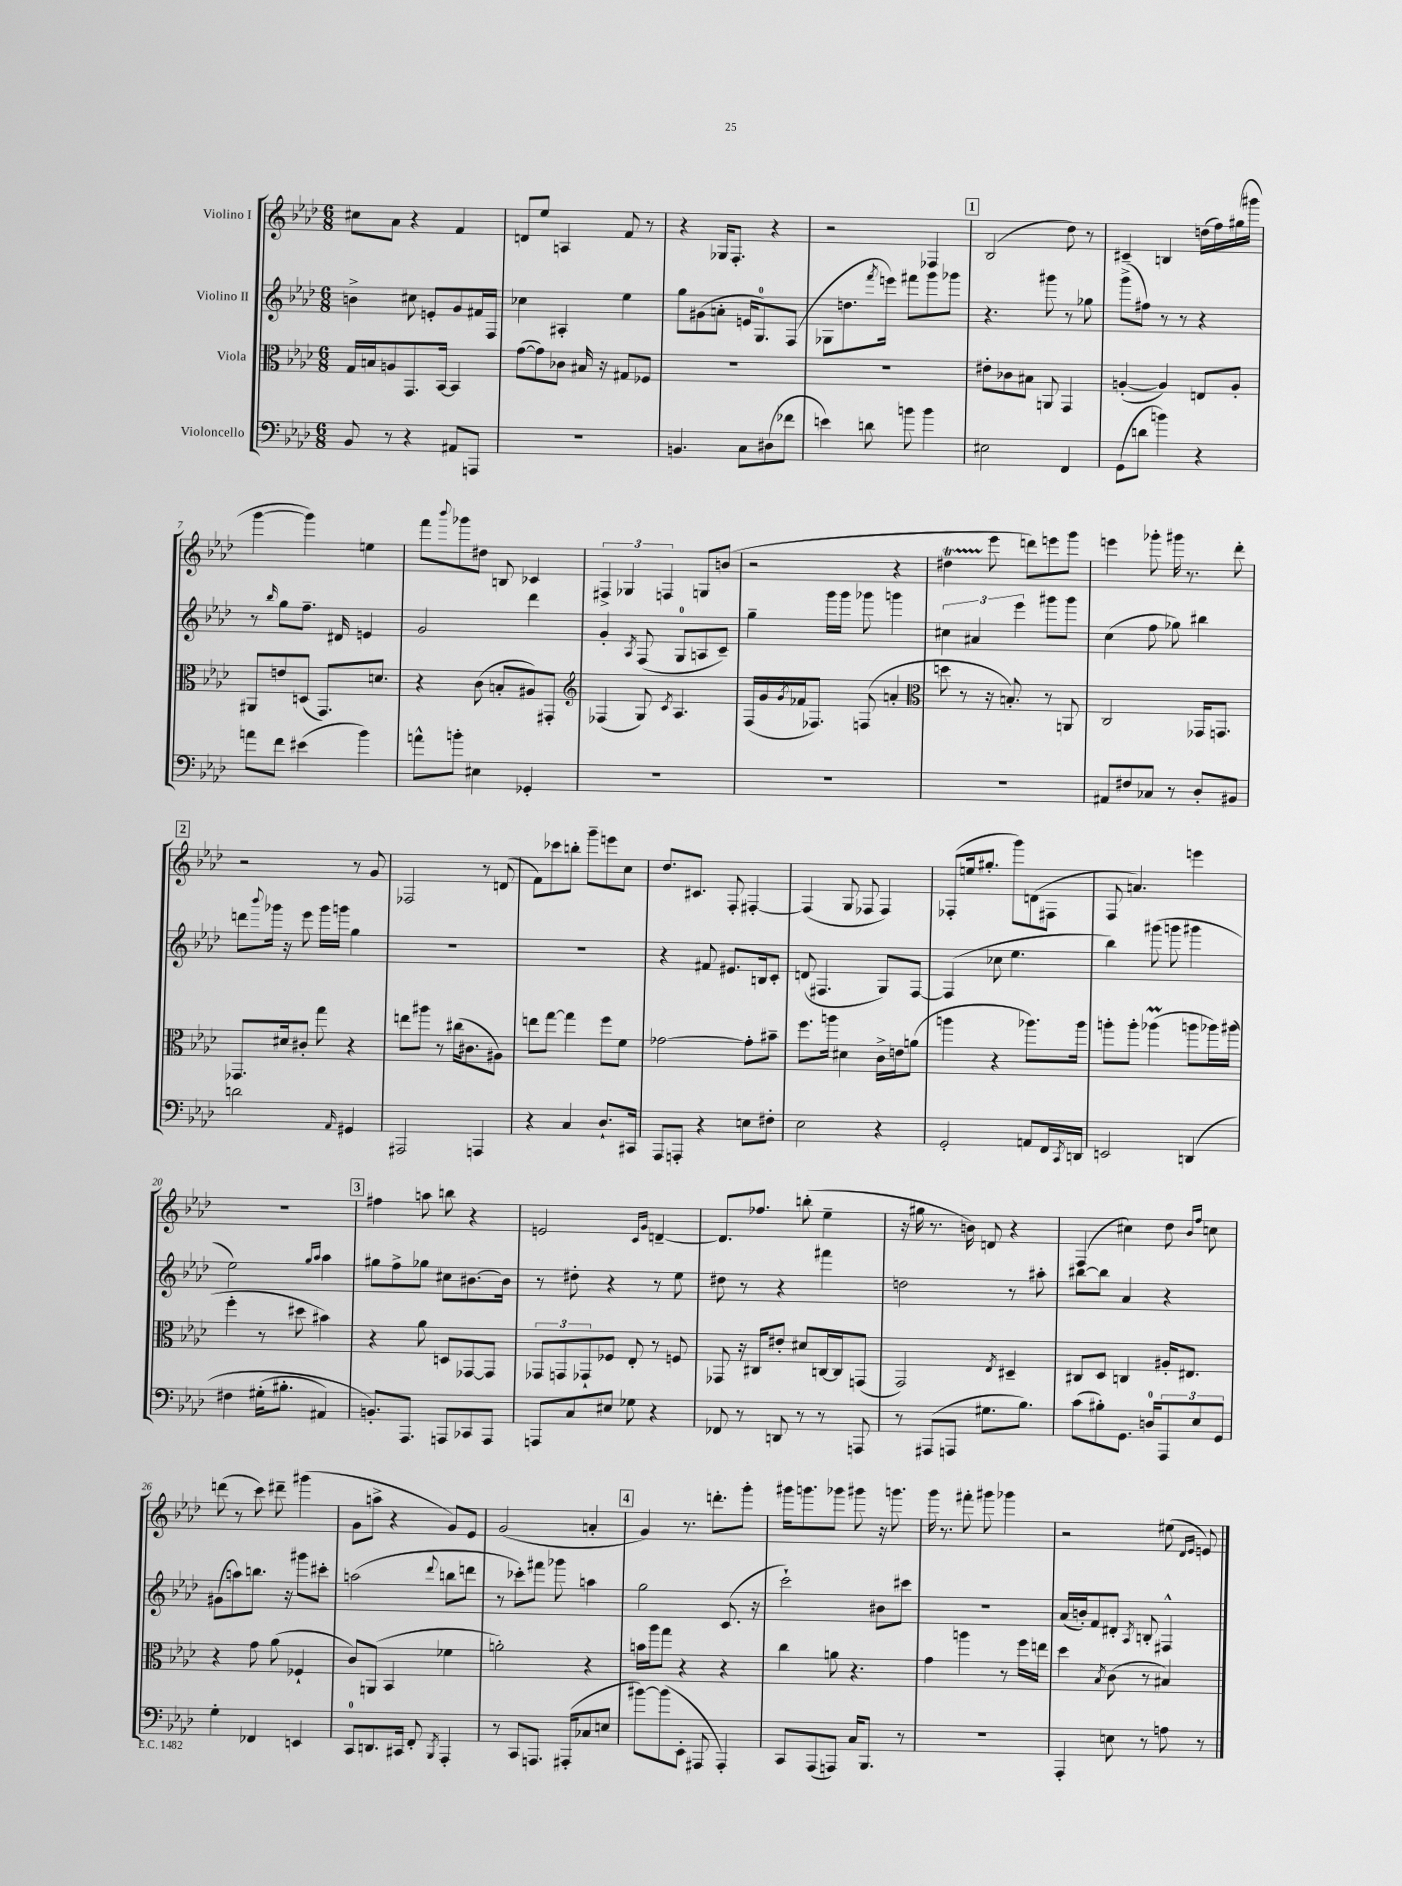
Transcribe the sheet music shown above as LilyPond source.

<<
\new StaffGroup <<
\new Staff = "s0" \with { instrumentName = "Violino I" } {
    \clef treble \key aes \major \numericTimeSignature \time 6/8
    cis''8 aes'8 r4 f'4 |
    d'8 ees''8 a4 f'8 r8 |
    r4 ges16 f8.-. r4 |
    r2 fes4 |
    \mark \markup { \box "1" } bes2( des''8) r8 |
    cis'4-- b4 d''16( f''16) gis''16( gis'''16 |
    g'''4~ g'''4) e''4 |
    f'''8 \appoggiatura { bes'''8 } ges'''8 dis''8 b8 ces'4 |
    \tuplet 3/2 { fis4-> ges4 f4 } g8 b'8( |
    r2 r4 |
    dis''4\startTrillSpan ees'''8\stopTrillSpan d'''8) e'''8 g'''8 |
    e'''4 ges'''8-. gis'''16 r8. des'''8-. |
    \mark \markup { \box "2" } r2 r8 g'8 |
    fes2 r8 d'8( |
    f'8) ces'''8 b''8-. g'''8-- e'''8 c''8 |
    des''8. cis'8. f8-. fis4~-. |
    fis4( g8 fes8 fes4) |
    fes8-.( e''16 gis''8.-. g'''8) d'8( fis8 |
    f8 a'4.) e'''4 |
    R2. |
    \mark \markup { \box "3" } fis''4 a''8 b''8 r4 |
    e'2 \grace { c'16 g'16 } d'4~-- |
    d'8. fes''8. b''8-.( ees''4-- |
    r16 gis''16 r8. b'16) d'8 r4 |
    f4( cis''4) des''8 \grace { bes'16 f''16 } c''8 |
    d'''8( r8 c'''8) dis'''8-- gis'''4( |
    g'8 a''8-> r4 g'8) ees'8 |
    g'2( a'4-. |
    \mark \markup { \box "4" } g'4) r8. d'''8.-. g'''8-. |
    gis'''16 g'''8. ges'''8 gis'''8 r16 g'''8. |
    g'''16 r8. fis'''8-. gis'''8 ges'''4 |
    r2 eis''8( \grace { des'16 ees'16 } e'8) \bar "|." |
}
\new Staff = "s1" \with { instrumentName = "Violino II" } {
    \clef treble \key aes \major \numericTimeSignature \time 6/8
    b'4-> cis''8 e'8-. g'8 fis'16 f16 |
    ces''4 ais4-. ees''4 |
    g''8 gis'8( a'8-. e'16 g8.-0) f8( |
    ges8 d''8. \acciaccatura { f'''8 } e'''16) fis'''8 g'''8 ges'''8 |
    \mark \markup { \box "1" } r4. gis'''8 r8 ges''8 |
    g'''8->( fis''8) r8 r8 r4 |
    r8 \grace { bes''16 } g''8 f''8.-- dis'16 e'4 |
    g'2 des'''4 |
    g'4-. \acciaccatura { aes8 } f8( g8-0 a8 c'8--) |
    g''4-- g'''16 g'''16 ges'''8 g'''4 |
    \tuplet 3/2 { cis''4 ais'4 ees'''4 } gis'''8 gis'''8 |
    c''4( f''8 ges''8) bis''4 |
    \mark \markup { \box "2" } d'''8 \appoggiatura { bes'''8 } ges'''16 r16 ees'''8 ges'''16 g'''16 g''4 |
    R2. |
    R2. |
    r4 fis'8 eis'8. b16 c'8-. |
    d'8( fis4. g8) fis8~ |
    fis4( ces''8 ees''4. |
    bes''4) gis'''8( g'''8 gis'''4 |
    ees''2) \grace { g''16 aes''16 } aes''4 |
    \mark \markup { \box "3" } gis''8 f''8-> ges''8 cis''8 bis'8.~ bis'16 |
    r8 dis''8-. r4 r8 ees''8 |
    dis''8 r8 r4 fis'''4 |
    d''2 r8 ais''8-. |
    bis''8~ bis''8 aes'4 r4 |
    gis'8( a''8) b''8. r16 gis'''8 cis'''8-. |
    a''2( \appoggiatura { des'''8 } b''8 d'''8 |
    r8 ces'''8-.) fis'''8 ges'''8 a''4 |
    \mark \markup { \box "4" } g''2 c'8.( r16 |
    c'''2-!) bis'8 cis'''8 |
    r2. |
    aes'16( b'16-.) f'8 dis'8-. \acciaccatura { aes8 } b8-. fis4-^ \bar "|." |
}
\new Staff = "s2" \with { instrumentName = "Viola" } {
    \clef alto \key aes \major \numericTimeSignature \time 6/8
    g16 b16 a8 g,8. bes,16~ bes,4 |
    g'8~( g'8) ces'8 bis16 r16 gis8 fes8 |
    R2. |
    R2. |
    \mark \markup { \box "1" } eis'8-. ces'8 bis8 a,8 g,4 |
    a4~-.( a4) e8 a8-. |
    ais,8 e'8 d8( g,8.) d'8. |
    r4 c'8( b8-. ais8) gis,8-. |
    \clef treble fes4( g8) \acciaccatura { c'8 } aes4. |
    f16( g'16 \acciaccatura { g'8 } fes'16 fes8.) f8( a'4-. |
    \clef alto d''8 r8 r16 b8.-.) r8 a,8 |
    c2 ges,16 g,8. |
    \mark \markup { \box "2" } ges,8. dis'16 cis'8-. g''8 r4 |
    e''8 ais''8 r8 cis''16( cis'8. ais8) |
    e''8 g''8~ g''4 f''8 f'8 |
    ges'2~ ges'8-. bis'8-- |
    f''8. a''16 dis'4 c'16-> e'16 a'8( |
    a''4 r4 aes''8.) aes''16 |
    a''8-. a''8-. aes''4\prall( a''8 aes''16) ais''16( |
    f''4-. r8 dis''8 bis'4) |
    \mark \markup { \box "3" } r4 aes'8 d8 ges,8~ ges,8 |
    \tuplet 3/2 { ges,8 g,8 ges,8-! } fes8 ees8-. r8 f8 |
    ges,8 r16 cis16 eis'8-. dis'8 c16~ c16 g,8( |
    g,2) \acciaccatura { ees8 } dis4-- |
    cis8 des8 c4 ais16-. eis8. |
    r4 g'8 aes'8( fes4-! |
    c'8) a,8( bes,4 fes'4 |
    a'2-.) r4 |
    \mark \markup { \box "4" } b'16 aes''16 g''8 r4 r4 |
    c''4 a'8 r4. |
    g'4 a''4 r8 f''16 e''16 |
    des''4 \acciaccatura { bes8 } c'8( r8 bis4) \bar "|." |
}
\new Staff = "s3" \with { instrumentName = "Violoncello" } {
    \clef bass \key aes \major \numericTimeSignature \time 6/8
    bes,8 r8 r4 ais,8 a,,8 |
    R2. |
    b,4. c8 dis8( fes'8 |
    e'4) d'8 b'8 b'4 |
    \mark \markup { \box "1" } eis2 f,4 |
    g,8( d'8 b'4) r4 |
    a'8 f'8 eis'4( bes'4) |
    a'8-^ b'8-. eis4 ges,4-. |
    R2. |
    R2. |
    R2. |
    ais,8 fis8 ces8 r8 des8-. bis,8 |
    \mark \markup { \box "2" } d'2 \grace { aes,16 } gis,4 |
    ais,,2 a,,4 |
    r4 c4 des8.-! cis,16 |
    aes,,8 a,,8-. r4 e8 fis8-. |
    ees2 r4 |
    g,2-. a,8 f,16 \acciaccatura { c,8 } d,16 |
    e,2 d,4\( |
    fis4 gis16-.( bis8.-. ais,4) |
    \mark \markup { \box "3" } b,8.-.\) aes,,8. a,,8 ces,8 a,,8 |
    a,,8 c8 eis8 ges8 r4 |
    fes,8 r8 d,8 r8 r8 a,,8 |
    r8 ais,,8( a,,8 gis8. bes8.) |
    c'8( bis8-.) g,8. d16-0 \tuplet 3/2 { aes,,8 ees8 g,8 } |
    g4-. fes,4 e,4 |
    c,8-0 d,8. cis,16 f,8-. \acciaccatura { bes,,8 } aes,,4-. |
    r8 c,8 a,,8. ais,,16-.( ces8 e8 |
    \mark \markup { \box "4" } bis'8~) bis'8( ees,8-. ais,,8 ais,,4-.) |
    c,8 aes,,8( a,,8) c16 bes,,8. r8 |
    R2. |
    aes,,4-. e8 r8 a8 r8 \bar "|." |
}
>>
>>
